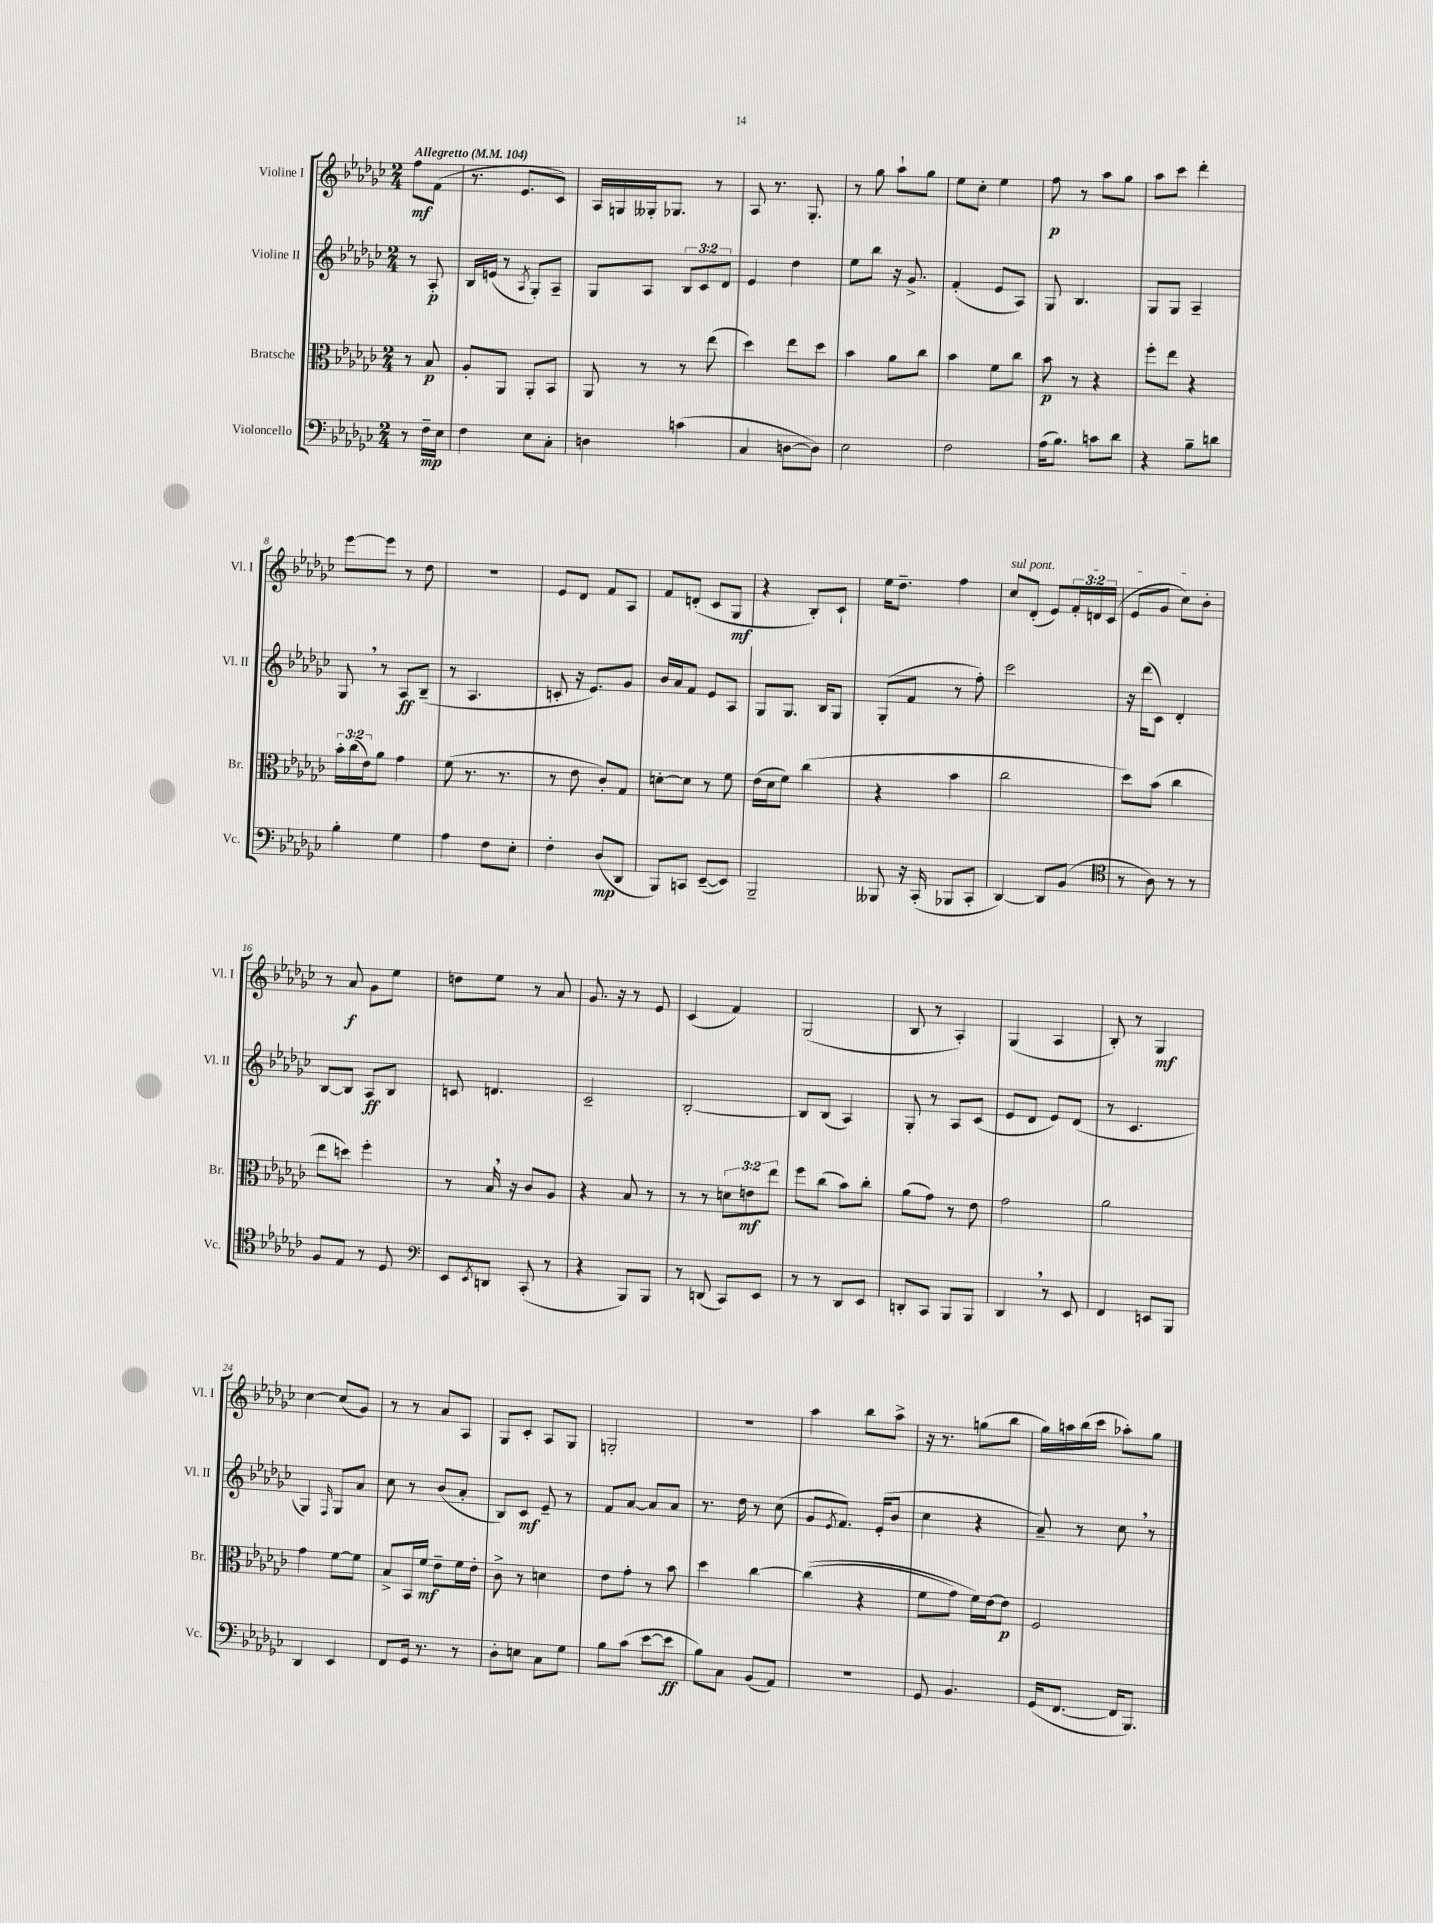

**kern	**kern	**kern	**kern
*staff4	*staff3	*staff2	*staff1
*clefF4	*clefC3	*clefG2	*clefG2
*k[b-e-a-d-g-c-]	*k[b-e-a-d-g-c-]	*k[b-e-a-d-g-c-]	*k[b-e-a-d-g-c-]
*M2/4	*M2/4	*M2/4	*M2/4
*MM104	*MM104	*MM104	*MM104
8r	8r	8r	8ff
16F~	8B-	8A-'	(8f
16E-	.	.	.
=	=	=	=
4F	8A-'	16B-	8.r
.	.	(16e	.
.	8AA-	8r	.
.	.	.	8.e-
.	.	8qA-	.
8E-	8AA-'	8G-')	.
8C-'	8BB-	8A-~	8c-)
=	=	=	=
4D	8AA-	8G-	16A-
.	.	.	16G
.	8r	8A-	16G--'
.	.	.	8.G-
(4c	8r	12B-	.
.	.	12c-	.
.	(8ee-	.	8r
.	.	12d-	.
=	=	=	=
4C-	4dd-)	4e-	8A-
.	.	.	8.r
[8D	8ee-	4dd-	.
.	.	.	8.G-'
8D])	8dd-	.	.
=	=	=	=
2E-	4b-	8ee-	8r
.	.	8bb-	8gg-
.	8a-	16r	8aa-`
.	.	8.g-^	.
.	8cc-	.	8gg-
=	=	=	=
2F	4b-	(4f'	8ee-
.	.	.	8cc-'
.	8f	8e-	4ee-
.	8cc-	8A-)	.
=	=	=	=
(16A-	8b-	8G-	8ff
8.B-)	.	.	.
.	8r	4.B-	8r
8c	4r	.	8aa-
8d-	.	.	8gg-
=	=	=	=
4r	8ff'	8G-	8aa-
.	8ee-	8G-	8ccc-
8B-~	4r	4A-~	4ddd-'
8d	.	.	.
=	=	=	=
4B-'	24b-'	8G-	[8eee-
.	(24cc-	.	.
.	24e-)	.	.
.	8a-	8r	8eee-]
4G-	4g-	8A-	8r
.	.	(8B-~	8dd-
=	=	=	=
4A-	(8f	8r	2r
.	8.r	4.A-	.
8F	.	.	.
.	8.r	.	.
8E-'	.	.	.
=	=	=	=
4F'	8r	8c'	8e-
.	8e-	16r	8d-
.	.	8.e-)	.
(8D-	8c-')	.	8f
8DD-	8G-	8g-	8A-
=	=	=	=
8BBB-)	[8d'	16b-	8f
.	.	16a-	.
8CC	8d]	8f	(8d'
([8EE-~	8r	8e-	8c-
8EE-])	8f	8A-	8G-
=	=	=	=
2BBB-~	(16e-	8G-	4r
.	16d-	.	.
.	8f)	8.G-	.
.	(4cc-	.	8B-')
.	.	16B-	.
.	.	8G-	8c-`
=	=	=	=
8BBB--	4r	(8G-'	16ee-
.	.	.	8.dd-~
16r	.	8f	.
(16CC-'	.	.	.
8BBB-	4b-	8r	4ff
8CC-'	.	8ff')	.
=	=	=	=
[4DD-)	2cc-	2ccc-	8cc-
.	.	.	(8d-'
8DD-]	.	.	8e-)
(8BB-	.	.	24f'
.	.	.	24d
.	.	.	(24c-
=	=	=	=
*clefC4	*	*	*
8r	8dd-)	16r	8e-
.	.	(16ddd-	.
8A-)	(8b-	8c-)	8g-
8r	4cc-	4d-'	8cc-)
8r	.	.	8b-'
=	=	=	=
8F	8ee-	[8B-	8r
8E-	8dd)	8B-]	8a-
8r	4ff'	8A-	8g-
8D-	.	8B-	8ee-
=	=	=	=
*clefF4	*	*	*
8EE-	8r	8c	8dd
8qEE-	.	.	.
8DD	16B-	4.d	8ee-
.	16r	.	.
(8CC-'	8c-	.	8r
8r	8A-	.	8a-
=	=	=	=
4r	4r	2c-~	8.g-
.	.	.	16r
8BBB-)	8B-	.	8r
8BBB-	8r	.	8e-
=	=	=	=
8r	8r	[2B-'	(4c-
(8DD	8r	.	.
8CC-)	12d	.	4f)
.	12e	.	.
8EE-	.	.	.
.	12ee-	.	.
=	=	=	=
8r	8ff	8B-]	(2G-
8r	(8cc-	(8B-	.
8DD-	8b-)	4A-)	.
8EE-	8cc-'	.	.
=	=	=	=
8DD'	(8a-	8G-'	8B-
8CC-	8g-)	8r	8r
8BBB-	8r	8A-	4A-')
8BBB-	8e-	(8c-	.
=	=	=	=
4DD-	2g-	8e-	(4G-
.	.	8d-	.
8r	.	8e-)	4A-
8EE-	.	(8d-	.
=	=	=	=
4FF	2a-	8r	8B-')
.	.	4.c-	8r
8EE	.	.	4G-
8BBB-	.	.	.
=	=	=	=
4DD-	4g-	4G-)	[4cc-
.	.	16qqF	.
4EE-	[8f	8G-	(8cc-]
.	8f]	8a-	8g-)
=	=	=	=
8FF	8B-^	8cc-	8r
16GG-	16BB-	8r	8r
8.r	16f	.	.
.	8e-~	(8b-	8a-
8r	16f	8a-'	8A-
.	16e-'	.	.
=	=	=	=
8D-'	8c-^	8B-)	8G-
8E	8r	8c-	8c-'
8C-	4d	8e-~	8A-
8G-	.	8r	8G-
=	=	=	=
8B-	8e-	8f	2G'
(8c-	8g-'	[8a-	.
[8e-	8r	8a-]	.
8e-]	8b-	8a-	.
=	=	=	=
8B-)	4dd-	8.r	2r
8C-	.	.	.
.	.	16dd-	.
(8BB-	[4cc-	8r	.
8AA-)	.	(8cc-	.
=	=	=	=
2r	&((4cc-]	8g-	4aa-
.	.	8qe-	.
.	.	8.f)	.
.	4r	.	8bb-
.	.	(16e-'	.
.	.	8b-	8aa-^
=	=	=	=
8GG-	8f	4cc-	16r
.	.	.	8.r
4.BB-	8g-)	.	.
.	16f&)	4r	(8gg
.	[16e-	.	.
.	8e-]	.	8bb-
=	=	=	=
(16GG-	2F	8a-~)	16gg-)
[8.FF	.	.	16aa
.	.	8r	(16bb-
.	.	.	16ccc-
16FF]	.	8cc-	8aa-')
8.BBB-)	.	.	.
.	.	8r	8gg-
==	==	==	==
*-	*-	*-	*-
